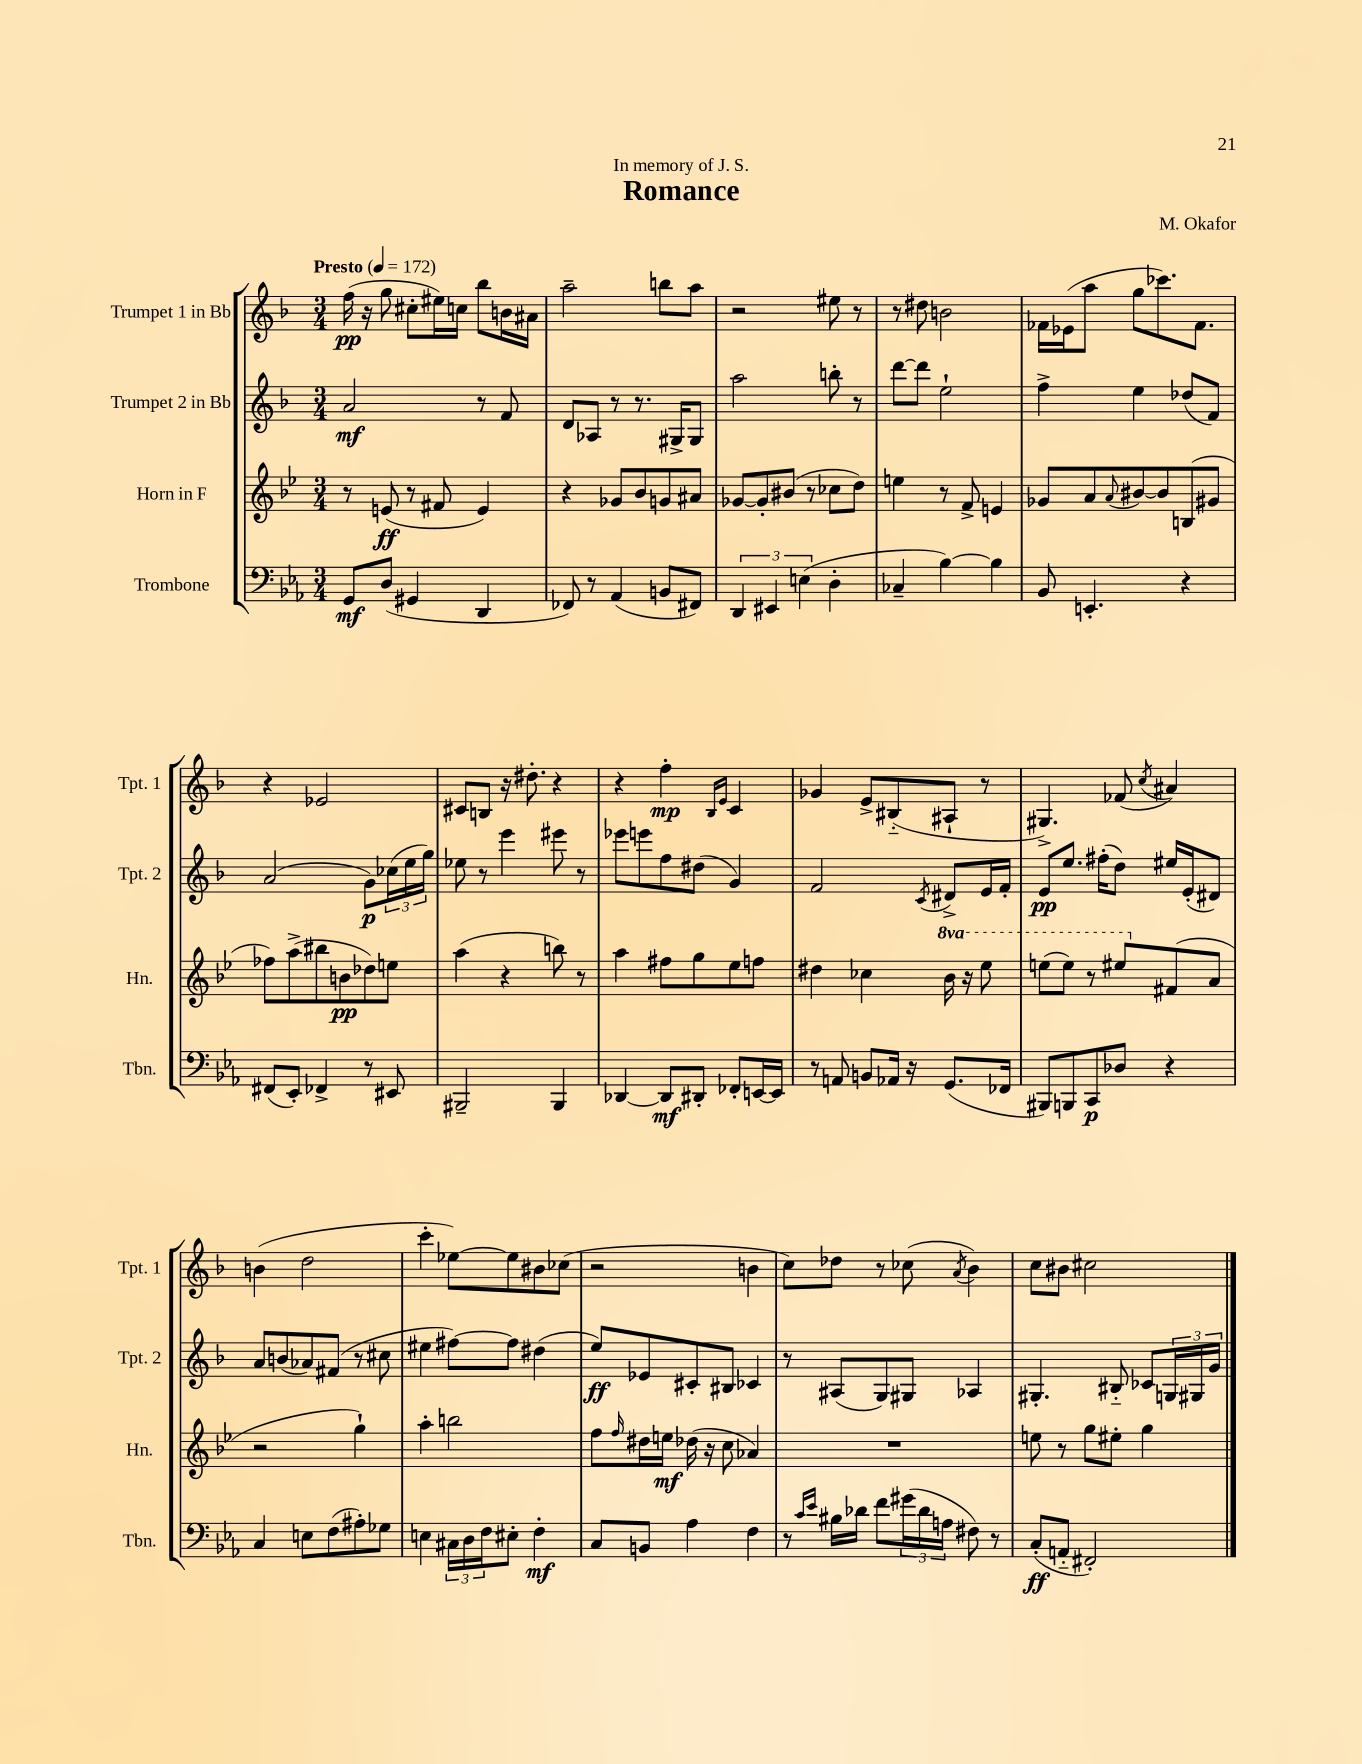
\header { title = "Romance" composer = "M. Okafor" dedication = "In memory of J. S." }
<<
\new StaffGroup <<
\new Staff = "s0" \with { instrumentName = "Trumpet 1 in Bb" shortInstrumentName = "Tpt. 1" } {
    \clef treble \key f \major \numericTimeSignature \time 3/4 \tempo "Presto" 4 = 172
    f''16\pp( r16 g''8 cis''8-. eis''16) c''16 bes''8 b'16 ais'16 |
    a''2-- b''8 a''8 |
    r2 eis''8 r8 |
    r8 dis''8 b'2 |
    fes'16 ees'16( a''8 g''8 ces'''8.) fes'8. |
    r4 ees'2 |
    cis'8 b8 r16 dis''8.-. r4 |
    r4 f''4-.\mp \grace { bes16 e'16 } c'4 |
    ges'4 e'8-> bis8-_( ais8-! r8 |
    gis4.->) fes'8( \acciaccatura { c''8 } ais'4) |
    b'4( d''2 |
    c'''4-. ees''8~) ees''8 bis'8 ces''8( |
    r2 b'4 |
    c''8) des''8 r8 ces''8( \acciaccatura { a'8 } bes'4) |
    c''8 bis'8 cis''2 \bar "|." |
}
\new Staff = "s1" \with { instrumentName = "Trumpet 2 in Bb" shortInstrumentName = "Tpt. 2" } {
    \clef treble \key f \major \numericTimeSignature \time 3/4
    a'2\mf r8 f'8 |
    d'8 aes8 r8 r8. gis16-> gis8 |
    a''2 b''8-. r8 |
    d'''8~ d'''8 e''2-! |
    f''4-> e''4 des''8( f'8) |
    a'2( g'8\p) \tuplet 3/2 { ces''16( e''16 g''16) } |
    ees''8 r8 e'''4 eis'''8 r8 |
    ees'''8 e'''8 f''8 dis''8( g'4) |
    f'2 \acciaccatura { c'8 } dis'8-> e'16 f'16-. |
    e'8\pp e''8. fis''16-.( d''8) eis''16 e'16-.( dis'8) |
    a'8 b'8( aes'8) fis'8( r8 cis''8 |
    eis''4 fis''8~) fis''8 dis''4( |
    e''8\ff) ees'8 cis'8-. bis8 ces'4 |
    r8 ais8( g8) gis8 aes4 |
    gis4.-. bis8-_ ces'8 \tuplet 3/2 { g16 gis16 g'16 } \bar "|." |
}
\new Staff = "s2" \with { instrumentName = "Horn in F" shortInstrumentName = "Hn." } {
    \clef treble \key bes \major \numericTimeSignature \time 3/4 \set Staff.ottavationMarkups = #ottavation-simple-ordinals
    r8 e'8\ff( r8 fis'8 e'4) |
    r4 ges'8 bes'8 g'8 ais'8 |
    ges'8~ ges'8-. bis'8( r8 ces''8 d''8) |
    e''4 r8 f'8-> e'4 |
    ges'8 a'8 \appoggiatura { a'8 } bis'8~ bis'8 b8( gis'8 |
    fes''8) a''8->( bis''8 b'8\pp des''8) e''8 |
    a''4( r4 b''8) r8 |
    a''4 fis''8 g''8 ees''8 f''8 |
    dis''4 ces''4 \ottava #1 bes''16 r16 ees'''8 |
    e'''8( e'''8) r8 eis'''8 \ottava #0 fis'8( a'8 |
    r2 g''4-!) |
    a''4-. b''2 |
    f''8 \grace { f''16 } dis''16 e''16\mf des''16( r16 c''8 aes'4) |
    R2. |
    e''8 r8 g''8 eis''8-. g''4 \bar "|." |
}
\new Staff = "s3" \with { instrumentName = "Trombone" shortInstrumentName = "Tbn." } {
    \clef bass \key ees \major \numericTimeSignature \time 3/4
    g,8\mf d8( gis,4 d,4 |
    fes,8) r8 aes,4( b,8 fis,8) |
    \tuplet 3/2 { d,4 eis,4 e4( } d4-. |
    ces4-- bes4~) bes4 |
    bes,8 e,4.-. r4 |
    fis,8( ees,8-.) fes,4-> r8 eis,8 |
    bis,,2-- bis,,4 |
    des,4~ des,8\mf dis,8-. fes,8-. e,16~ e,16 |
    r8 a,8 b,8 aes,16 r16 g,8.( fes,16 |
    bis,,8) b,,8 c,8\p des8 r4 |
    c4 e8 f8( ais8-.) ges8 |
    e4 \tuplet 3/2 { cis16 d16 f16 } eis8-. f4-.\mf |
    c8 b,8 aes4 f4 |
    r8 \grace { c'16 ees'16 } bis16 des'16 f'8 \tuplet 3/2 { gis'16( des'16 a16 } fis8) r8 |
    c8-.\ff( a,8-_ fis,2-.) \bar "|." |
}
>>
>>
\layout { \context { \Score \remove "Bar_number_engraver" } }
